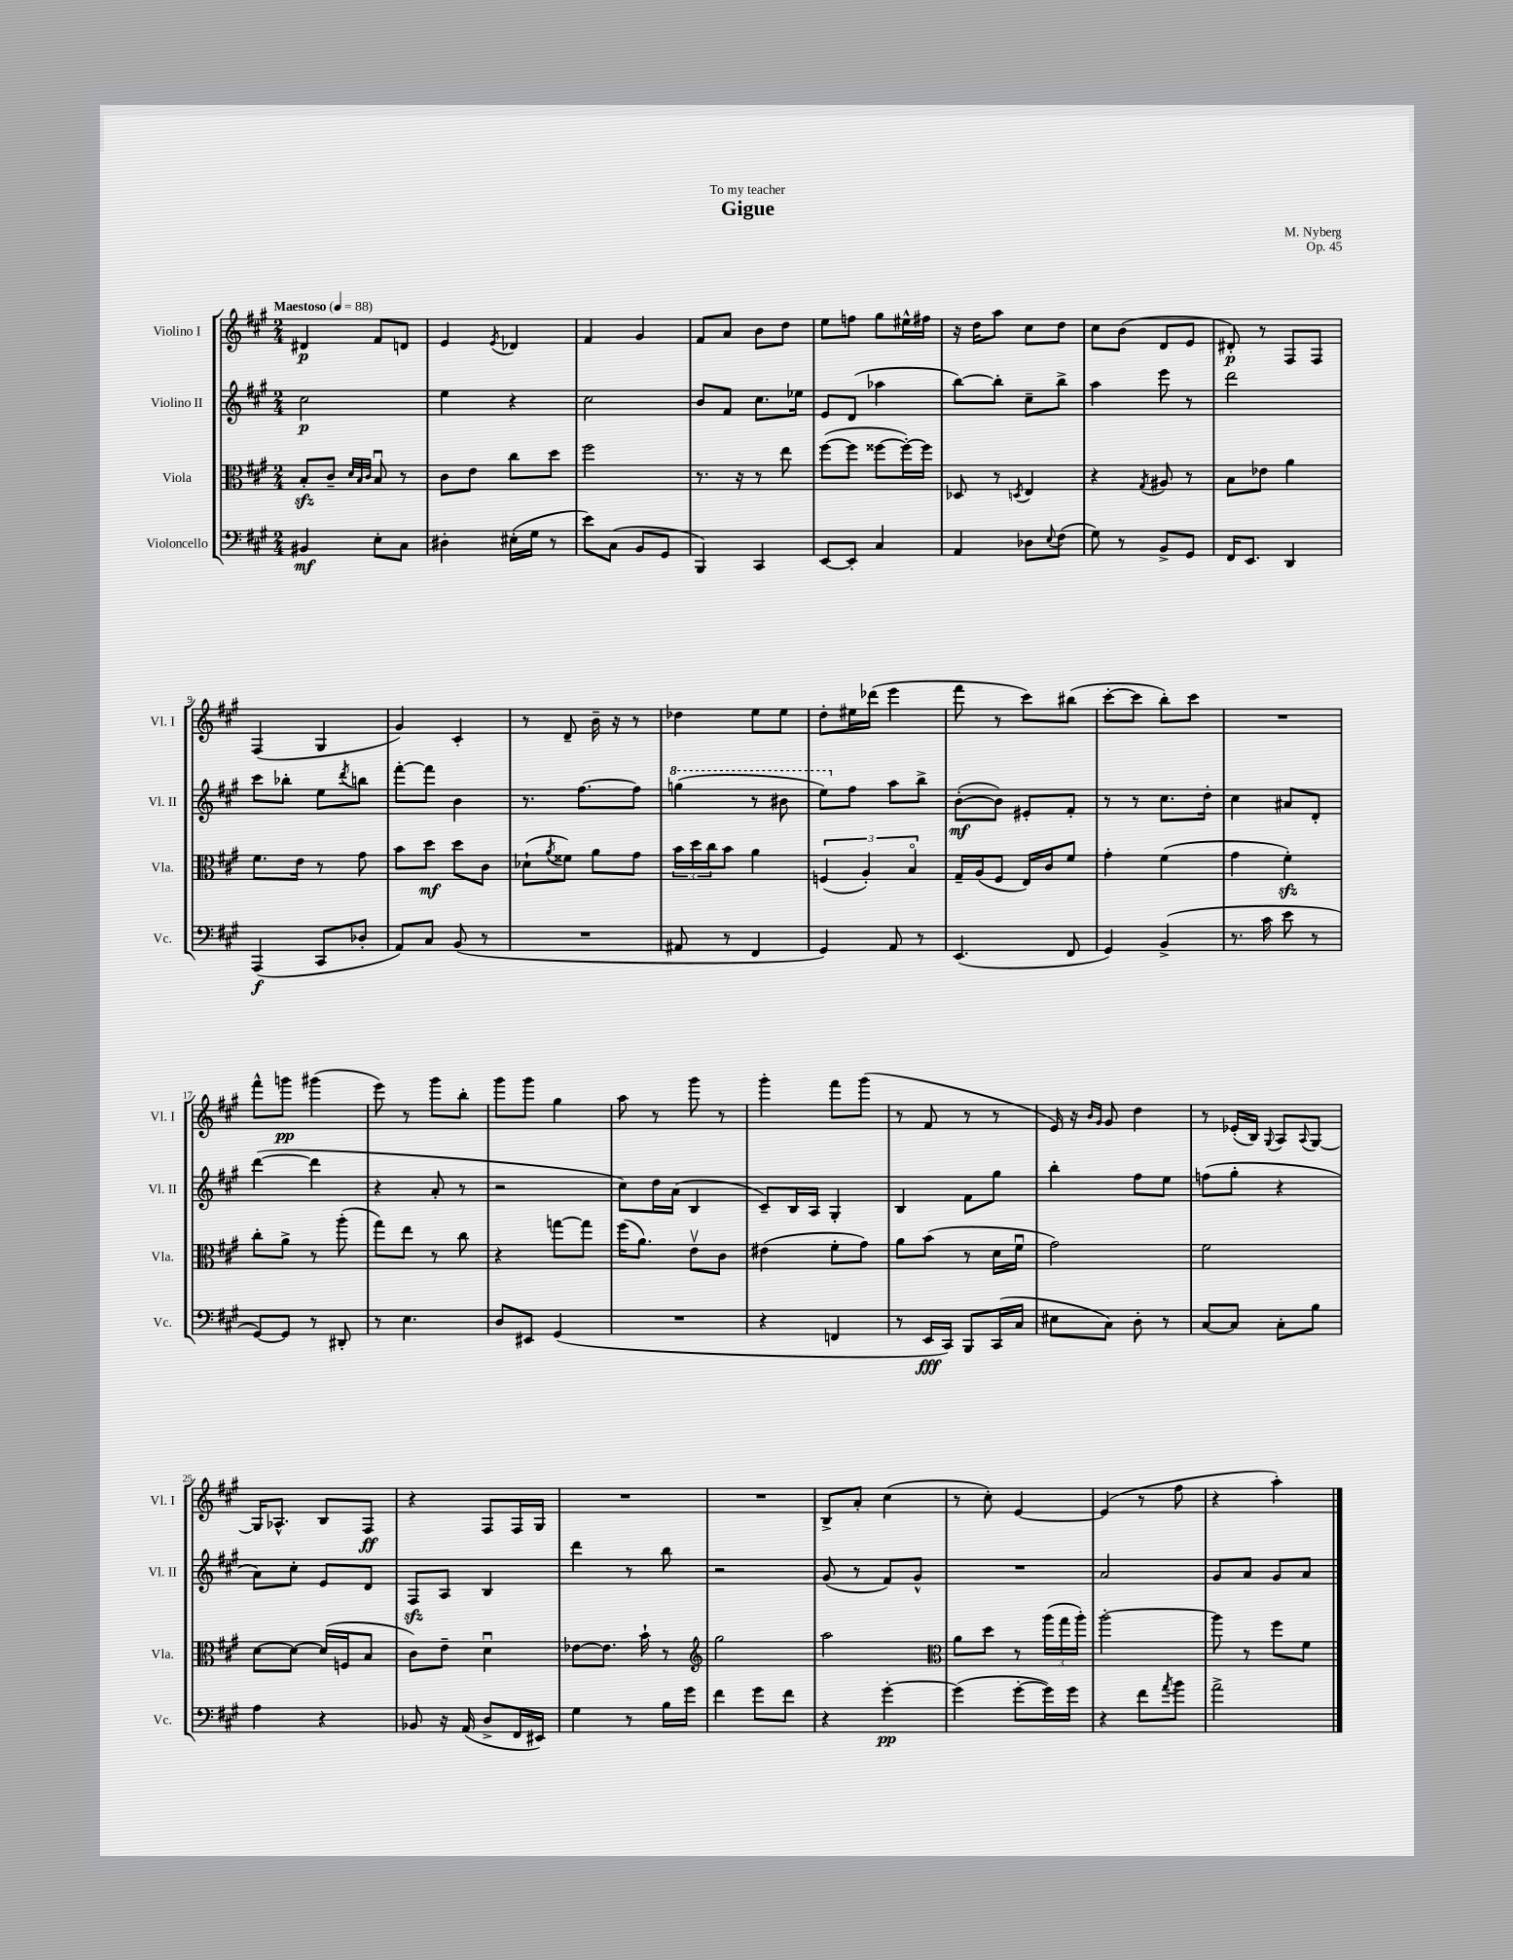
\header { title = "Gigue" composer = "M. Nyberg" dedication = "To my teacher" opus = "Op. 45" }
<<
\new StaffGroup <<
\new Staff = "s0" \with { instrumentName = "Violino I" shortInstrumentName = "Vl. I" } {
    \clef treble \key a \major \numericTimeSignature \time 2/4 \tempo "Maestoso" 4 = 88
    dis'4\p fis'8 d'8 |
    e'4 \acciaccatura { e'8 } des'4 |
    fis'4 gis'4 |
    fis'8 a'8 b'8 d''8 |
    e''8 f''8 gis''8 eis''16-^ fis''16 |
    r16 d''16 a''8 cis''8 d''8 |
    cis''8 b'8( d'8 e'8 |
    dis'8-.\p) r8 fis8 fis8 |
    fis4( gis4 |
    gis'4) cis'4-. |
    r8 d'8-- b'16-- r16 r8 |
    des''4 e''8 e''8 |
    d''8-. eis''16 des'''16( e'''4 |
    fis'''8 r8 cis'''8) bis''8( |
    cis'''8~-. cis'''8 b''8-.) cis'''8 |
    R2 |
    fis'''8-^ g'''8\pp gis'''4( |
    e'''8) r8 gis'''8 b''8-. |
    gis'''8 gis'''8 gis''4 |
    a''8 r8 gis'''8 r8 |
    gis'''4-. fis'''8 gis'''8( |
    r8 fis'8 r8 r8 |
    e'16) r16 \grace { b'16 gis'16 } gis'8 d''4 |
    r8 ees'16-.( b16) \appoggiatura { gis8 } a8 \appoggiatura { a8 } gis8~ |
    gis16 aes8.-^ b8 fis8\ff |
    r4 fis8 fis16 gis16 |
    R2 |
    R2 |
    b8-> a'8-. cis''4( |
    r8 cis''8-.) e'4~ |
    e'4( r8 fis''8 |
    r4 a''4-.) \bar "|." |
}
\new Staff = "s1" \with { instrumentName = "Violino II" shortInstrumentName = "Vl. II" } {
    \clef treble \key a \major \numericTimeSignature \time 2/4
    cis''2\p |
    e''4 r4 |
    cis''2 |
    b'8 fis'8 cis''8. ees''16 |
    e'8 d'8( aes''4 |
    b''8~) b''8-. cis''8-- b''8-> |
    a''4 e'''8 r8 |
    d'''2 |
    cis'''8 bes''8-. e''8 \acciaccatura { d'''8 } b''8 |
    fis'''8~-. fis'''8 b'4 |
    r8. fis''8.~ fis''8 |
    \ottava #1 g'''4( r8 bis''8 |
    e'''8) \ottava #0 fis''8 a''8 b''8-> |
    b'8~-.\mf( b'8) eis'8-. fis'8-. |
    r8 r8 cis''8. d''16-. |
    cis''4 ais'8 d'8-. |
    d'''4~( d'''4 |
    r4 a'8-. r8 |
    r2 |
    cis''8) d''16 a'16( b4 |
    cis'8--) b16 a16 gis4-. |
    b4 fis'8 gis''8 |
    b''4-. fis''8 e''8 |
    f''8( gis''8-. r4 |
    a'8) cis''8-. e'8 d'8 |
    fis8\sfz a8 b4 |
    d'''4 r8 b''8 |
    r2 |
    gis'8( r8 fis'8) gis'8-^ |
    R2 |
    a'2 |
    gis'8 a'8 gis'8 a'8 \bar "|." |
}
\new Staff = "s2" \with { instrumentName = "Viola" shortInstrumentName = "Vla." } {
    \clef alto \key a \major \numericTimeSignature \time 2/4
    b8-.\sfz cis'8-- \grace { d'32 b32 cis'32 } b8\downbow r8 |
    cis'8 e'8 cis''8 d''8 |
    fis''2 |
    r8. r16 r8 e''8 |
    fis''8~( fis''8 fisis''8~ fisis''16~-.) fisis''16 |
    des8 r8 \acciaccatura { d8 } e4 |
    r4 \acciaccatura { gis8 } ais8 r8 |
    b8 ees'8 a'4 |
    fis'8. e'16 r8 gis'8 |
    b'8 d''8\mf d''8 cis'8 |
    des'8-!( \acciaccatura { a'8 } fisis'8) a'8 gis'8 |
    \tuplet 3/2 { b'16 d''16 cis''16 } b'8 a'4 |
    \tuplet 3/2 { f4( a4-.) b4\flageolet } |
    gis16-- a16( fis8 e16) cis'16 fis'8 |
    gis'4-. fis'4( |
    gis'4 fis'4-.\sfz) |
    cis''8-. a'8-> r8 a''8-.( |
    gis''8) e''8 r8 cis''8 |
    r4 g''8~ g''8 |
    fis''16( a'8.) e'8\upbow cis'8 |
    eis'4( fis'8-. gis'8) |
    a'8 b'8( r8 d'16 fis'16\downbow |
    gis'2) |
    fis'2 |
    d'8~ d'8~ d'16( f16 b8 |
    cis'8) e'8-- d'4\downbow |
    ees'8~ ees'8. b'16-! r8 |
    \clef treble gis''2 |
    a''2 |
    \clef alto a'8 d''8 r8 \tuplet 3/2 { a''16( gis''16 a''16-.) } |
    a''2~-. |
    a''8 r8 fis''8 fis'8 \bar "|." |
}
\new Staff = "s3" \with { instrumentName = "Violoncello" shortInstrumentName = "Vc." } {
    \clef bass \key a \major \numericTimeSignature \time 2/4
    bis,4\mf e8-. cis8 |
    dis4-. eis16-.( gis16 r8 |
    e'8) cis8( b,8 gis,8 |
    b,,4) cis,4 |
    e,8~ e,8-. cis4 |
    a,4 des8 \appoggiatura { e8 } fis8( |
    gis8) r8 b,8-> gis,8 |
    fis,16 e,8. d,4 |
    a,,4\f( cis,8 des8-. |
    a,8) cis8 b,8( r8 |
    R2 |
    ais,8 r8 fis,4 |
    gis,4) a,8 r8 |
    e,4.( fis,8 |
    gis,4) b,4->( |
    r8. cis'16 e'8 r8 |
    gis,8~) gis,8 r8 dis,8-. |
    r8 e4. |
    d8 eis,8 gis,4( |
    R2 |
    r4 f,4 |
    r8 e,16\fff cis,16) b,,8 cis,16( cis16 |
    eis8 cis8) d8-. r8 |
    cis8~ cis8 cis8-. b8 |
    a4 r4 |
    bes,8 r16 a,16( d8-> fis,16 eis,16) |
    gis4 r8 b16 gis'16 |
    fis'4 gis'8 fis'8 |
    r4 gis'4~-.\pp |
    gis'4( gis'8~-. gis'16) gis'16 |
    r4 fis'8 \acciaccatura { a'8 } b'8 |
    a'2-> \bar "|." |
}
>>
>>
